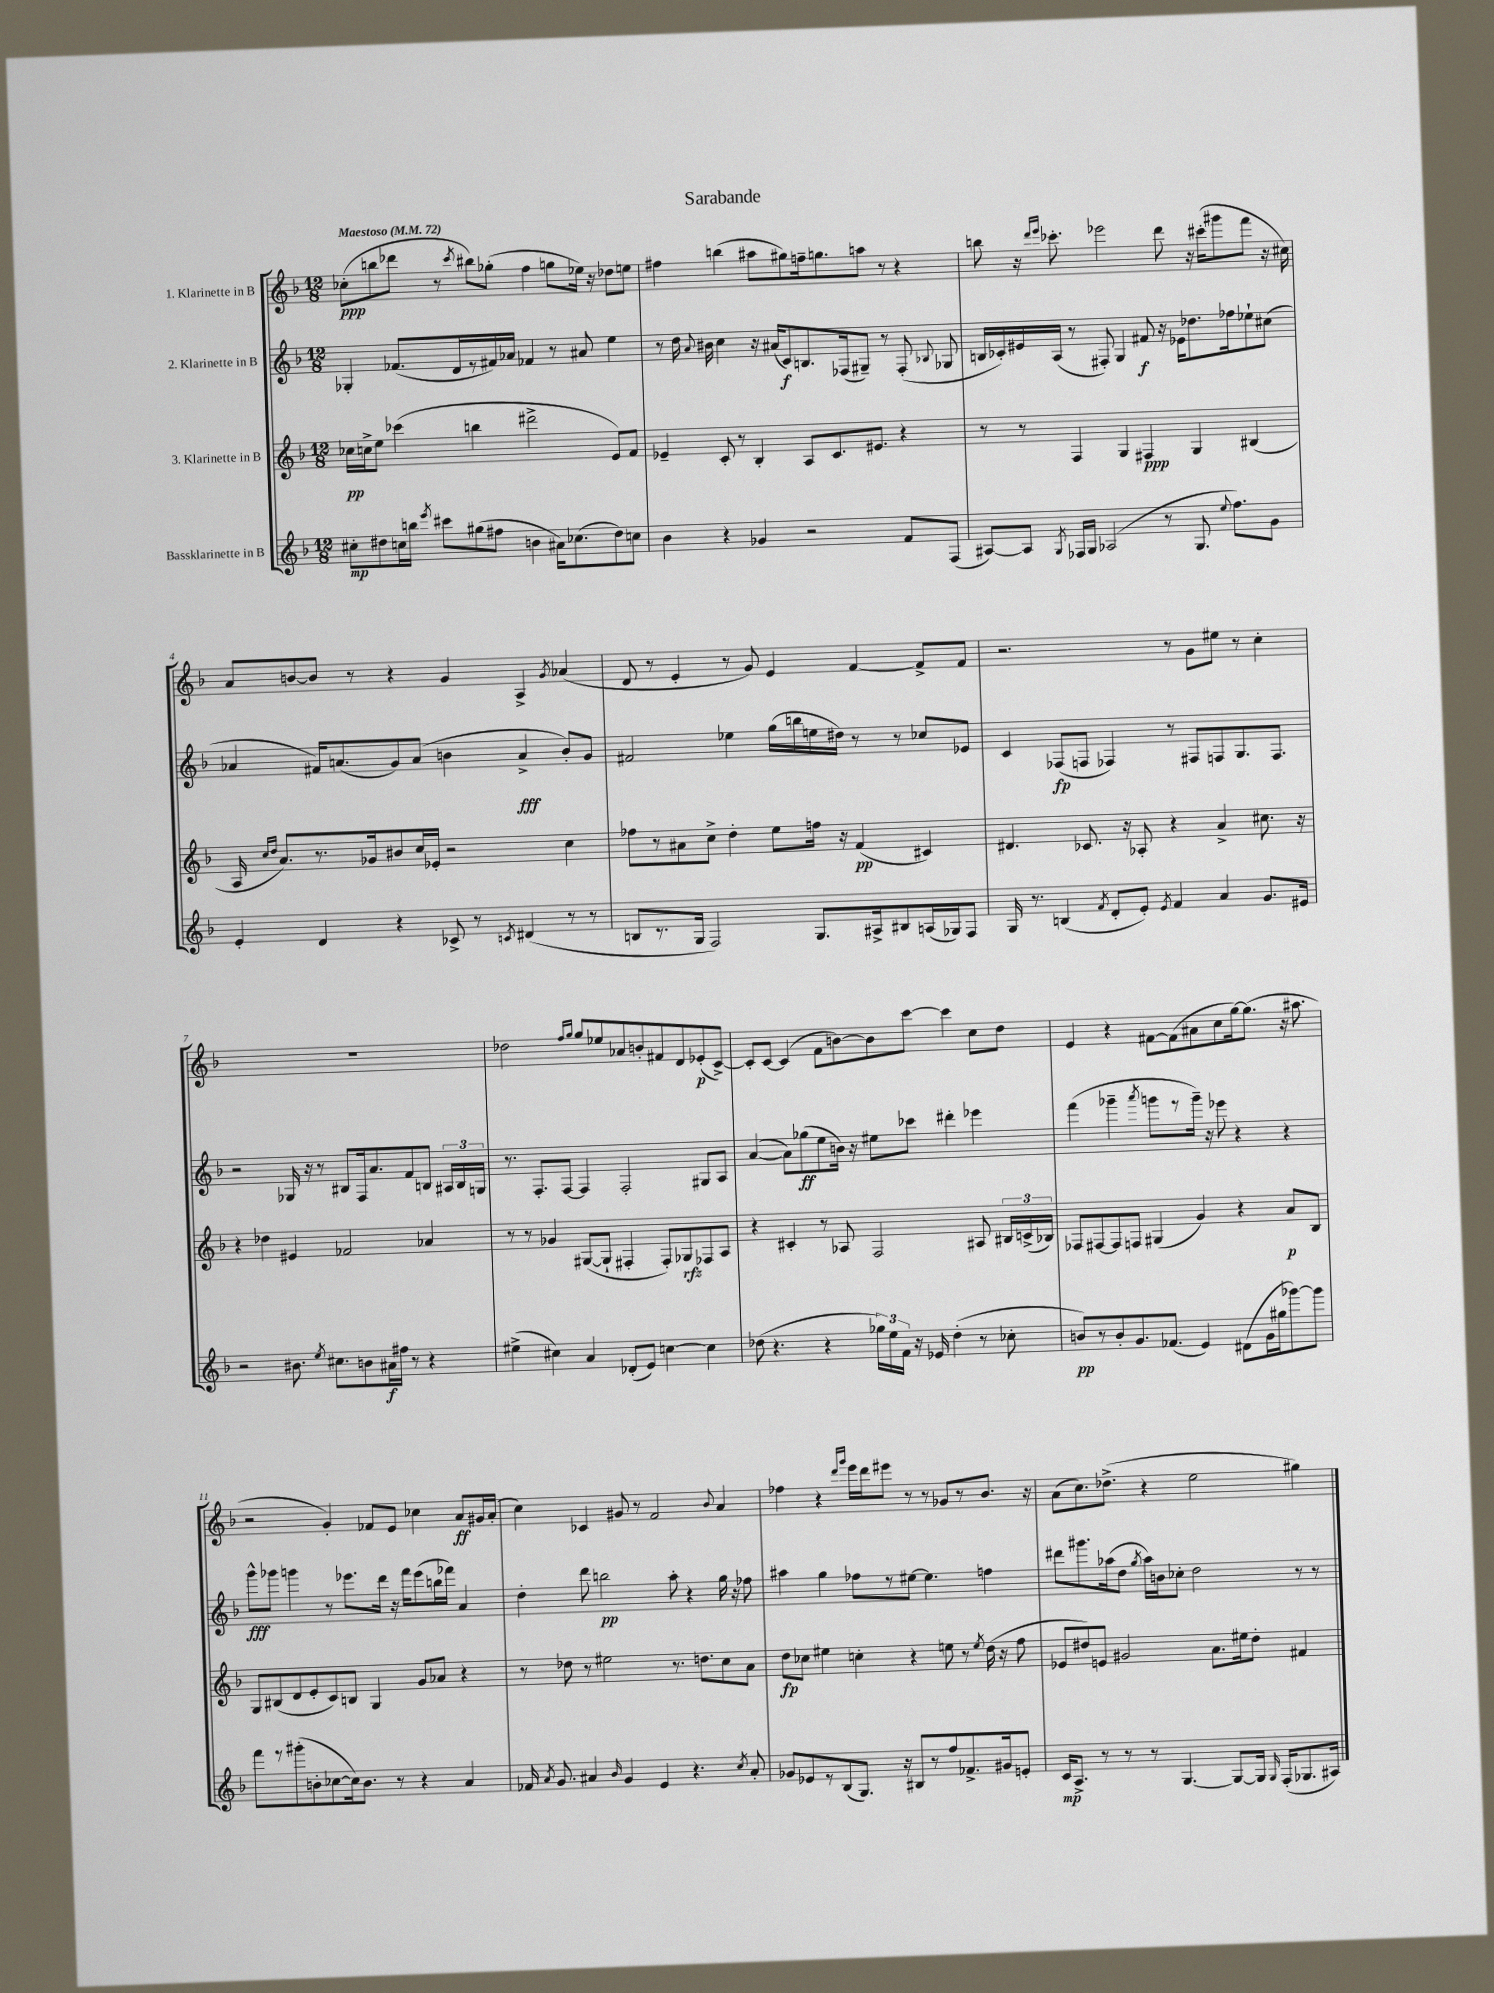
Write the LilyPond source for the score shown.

\header { title = "Sarabande" }
<<
\new StaffGroup <<
\new Staff = "s0" \with { instrumentName = "1. Klarinette in B" } {
    \clef treble \key f \major \numericTimeSignature \time 12/8 \tempo "Maestoso" 4 = 72
    \autoBeamOff ces''8[-.\ppp( b''8 des'''8] r8 \acciaccatura { c'''8 } bis''8[) ges''8]-.( f''4 g''8[ ees''16]) r16 des''8[ e''8] |
    fis''4 b''4( ais''8[ gis''8) f''16-- g''8. a''8] r8 r4 |
    b''8 r16 \grace { d'''16[ e'''16] } ces'''8.-. ees'''2 d'''8 r16 cis'''16[-.( gis'''8 f'''8] r16 cis''16) |
    a'8[ b'8~ b'8] r8 r4 g'4 a4-> \acciaccatura { g'8 } aes'4( |
    d'8 r8 e'4-. r8 g'8) e'4 f'4~ f'8[-> f'8] |
    r2. r8 g'8[ eis''8] r8 c''4-. |
    R1. |
    des''2 \grace { f''16[ g''16] } g''8[ ees''8 aes'8 b'8-. fis'8 d'8 ees'8-.\p( c'8]~->) |
    c'8[-. c'8]~ c'4( f'8[ b'8~) b'8 c'''8]~ c'''4 c''8[ d''8] |
    e'4 r4 fis'8[~ fis'8( ais'8 c''8 g''16~) g''8.]( r16 ais''8. |
    r2 g'4-.) fes'8[ e'8] ces''4 a'8[\ff gis'16 a'16]-.( |
    c''4) ces'4 gis'8 r8 f'2 \appoggiatura { bes'8 } a'4 |
    fes''4 r4 \grace { d'''16[ g'''16] } e'''16[ d'''16 eis'''8] r8 r8 ges'8[ r8 bes'8.] r16 |
    a'8[( c''8.) des''8.]->( r4 e''2 gis''4) \bar "|." |
}
\new Staff = "s1" \with { instrumentName = "2. Klarinette in B" } {
    \clef treble \key f \major \numericTimeSignature \time 12/8
    \autoBeamOff ges4-. fes'8.[( d'16 r8 fis'16) aes'16] fes'4 r8 ais'8 e''4 |
    r8 d''16 \appoggiatura { a'8 } bis'16 c''4 r16 ais'16[( c'8\f) b8. fes16( gis8]--) r8 fes8-.( \appoggiatura { bes8 } ges8 |
    b16[ ces'16-.) eis'16 a16]( r8 fis8-.) g4 fis'8\f r16 ees'16[ des''8. fes''16 ees''8-! cis''8]( |
    aes'4 fis'16[) a'8.( g'8) a'8]( b'4 a'4->\fff b'8[-.) g'8] |
    fis'2 ees''4 g''16[( b''16 e''16 dis''16]) r8 r8 ces''8[ ees'8] |
    c'4 fes8[\fp( f8] fes4) r8 fis8[ f8 g8. f8.] |
    r2 ges16 r16 r8 bis8[ f16 a'8. f'8 b8] \tuplet 3/2 { ais16[ b16 g16] } |
    r8. f8.[-. f8]~ f4 f2-. gis8[ a8] |
    a'4~( a'8[) ges''8\ff( e''8 b'16]) r16 eis''8[ ces'''8] dis'''4-. ees'''4 |
    f'''4( ges'''4-- \acciaccatura { a'''8 } g'''8[ r8 g'''16]--) r16 ees'''8 r4 r4 |
    g'''8[-^\fff ges'''8] g'''4 r8 ees'''8.[ d'''16] r16 f'''16[ ees'''8( b''16 fes'''16]) a'4 |
    d''4-. d'''8 b''2\pp a''8-. r4 g''16 r16 fes''8 |
    ais''4 g''4 fes''8[ r8 eis''8]~ eis''4. f''4 |
    dis'''8[ gis'''8. aes''16( d''8] \acciaccatura { g''8 } aes''16[) b'16 ces''8]-. d''2 r8 r8 \bar "|." |
}
\new Staff = "s2" \with { instrumentName = "3. Klarinette in B" } {
    \clef treble \key f \major \numericTimeSignature \time 12/8
    \autoBeamOff ces''16[\pp c''16-> e''8] ces'''4( b''4 dis'''2-> e'8[) f'8] |
    ees'4-- c'8-. r8 bes4-. a8[ c'8. eis'8.] r4 |
    r8 r8 f4 g4 fis4\ppp g4 bis4( |
    a16 \grace { c''16[ d''16] } a'8.[) r8. ges'16 bis'8 c''16 ees'16]-. r2 c''4 |
    fes''8[ r8 ais'8 c''8]-> d''4-. e''8[ f''16] r16 f'4\pp( cis'4) |
    dis'4. ces'8. r16 aes8-. r4 a'4-> cis''8. r16 |
    r4 des''4 eis'4 fes'2 aes'4 |
    r8 r8 ges'4 gis8[~( gis8]-! fis4-. fis8[-.) ges8\rfz fes8 a8] |
    r4 cis'4-. r8 aes8 f2 ais8 \tuplet 3/2 { bis16[ c'16->( bes16]) } |
    fes8[ fis8~ fis8 f8] gis4( g'4) r4 a'8[\p bes8] |
    g8[ bis8( d'8 e'8-. c'8) b8] g4 g'8[ aes'8] r4 |
    r8 des''8 r8 eis''2 r8. d''8.[ c''8 a'8] |
    d''8[\fp ces''8] eis''4 c''4-. r4 e''8 r8 \acciaccatura { e''8 } d''16( r16 f''8 |
    ees'8[ dis''8) e'8] gis'2 a'8.[ eis''16 dis''8]-. fis'4 \bar "|." |
}
\new Staff = "s3" \with { instrumentName = "Bassklarinette in B" } {
    \clef treble \key f \major \numericTimeSignature \time 12/8
    \autoBeamOff cis''8[-.\mp dis''8 c''16 b''16] \acciaccatura { e'''8 } cis'''8[ gis''8( fis''8] b'4 ais'16[) ces''8.( dis''8) c''8] |
    bes'4 r4 ges'4 r2 f'8[ f8]( |
    ais8[~) ais8] \acciaccatura { g8 } fes16[ g16] aes2( r8 g8. \appoggiatura { e''8 } f''8.[) g'8] |
    e'4-. d'4 r4 ces'8-> r8 \acciaccatura { c'8 } dis'4( r8 r8 |
    b8[ r8. g16] f2) g8.[ ais16-> bis8 a16( ges16) f8] |
    g16 r8. b4( \acciaccatura { f'8 } d'8[-. e'8]-.) \acciaccatura { e'8 } f'4 a'4 g'8.[ eis'16] |
    r2 bis'8. \acciaccatura { e''8 } cis''8.[ b'8 ais'16\f fis''16] r8 r4 |
    eis''4->( cis''4) a'4 des'8[-.( e'8]) c''4~ c''4 |
    des''8( r4. r4 \tuplet 3/2 { ges''16[) e''16 f'16] } r16 ees'16 des''4-.( r8 ces''8-. |
    b'8[\pp) r8 b'8-. g'8. fes'8.]( e'4) dis'8[( g'16 gis''16 ges'''8~) ges'''8] |
    f'''8[ r8 gis'''8-.( b'8-. ces''8~ ces''16) b'8.] r8 r4 a'4 |
    fes'16 \acciaccatura { a'8 } g'8. ais'4 \grace { bes'16 } g'4 e'4 r4. \acciaccatura { c''8 } ais'8-. |
    ges'8[ ees'8 r8 bes8( g8.]) r16 bis8[ r8 f''8 fes'8.-> gis'16 e'8]-. |
    c'16[\mp a8.]-> r8 r8 r8 g4.~ g8[~ g16] \grace { g16 } f16[-.( ges8. ais16]) \bar "|." |
}
>>
>>
